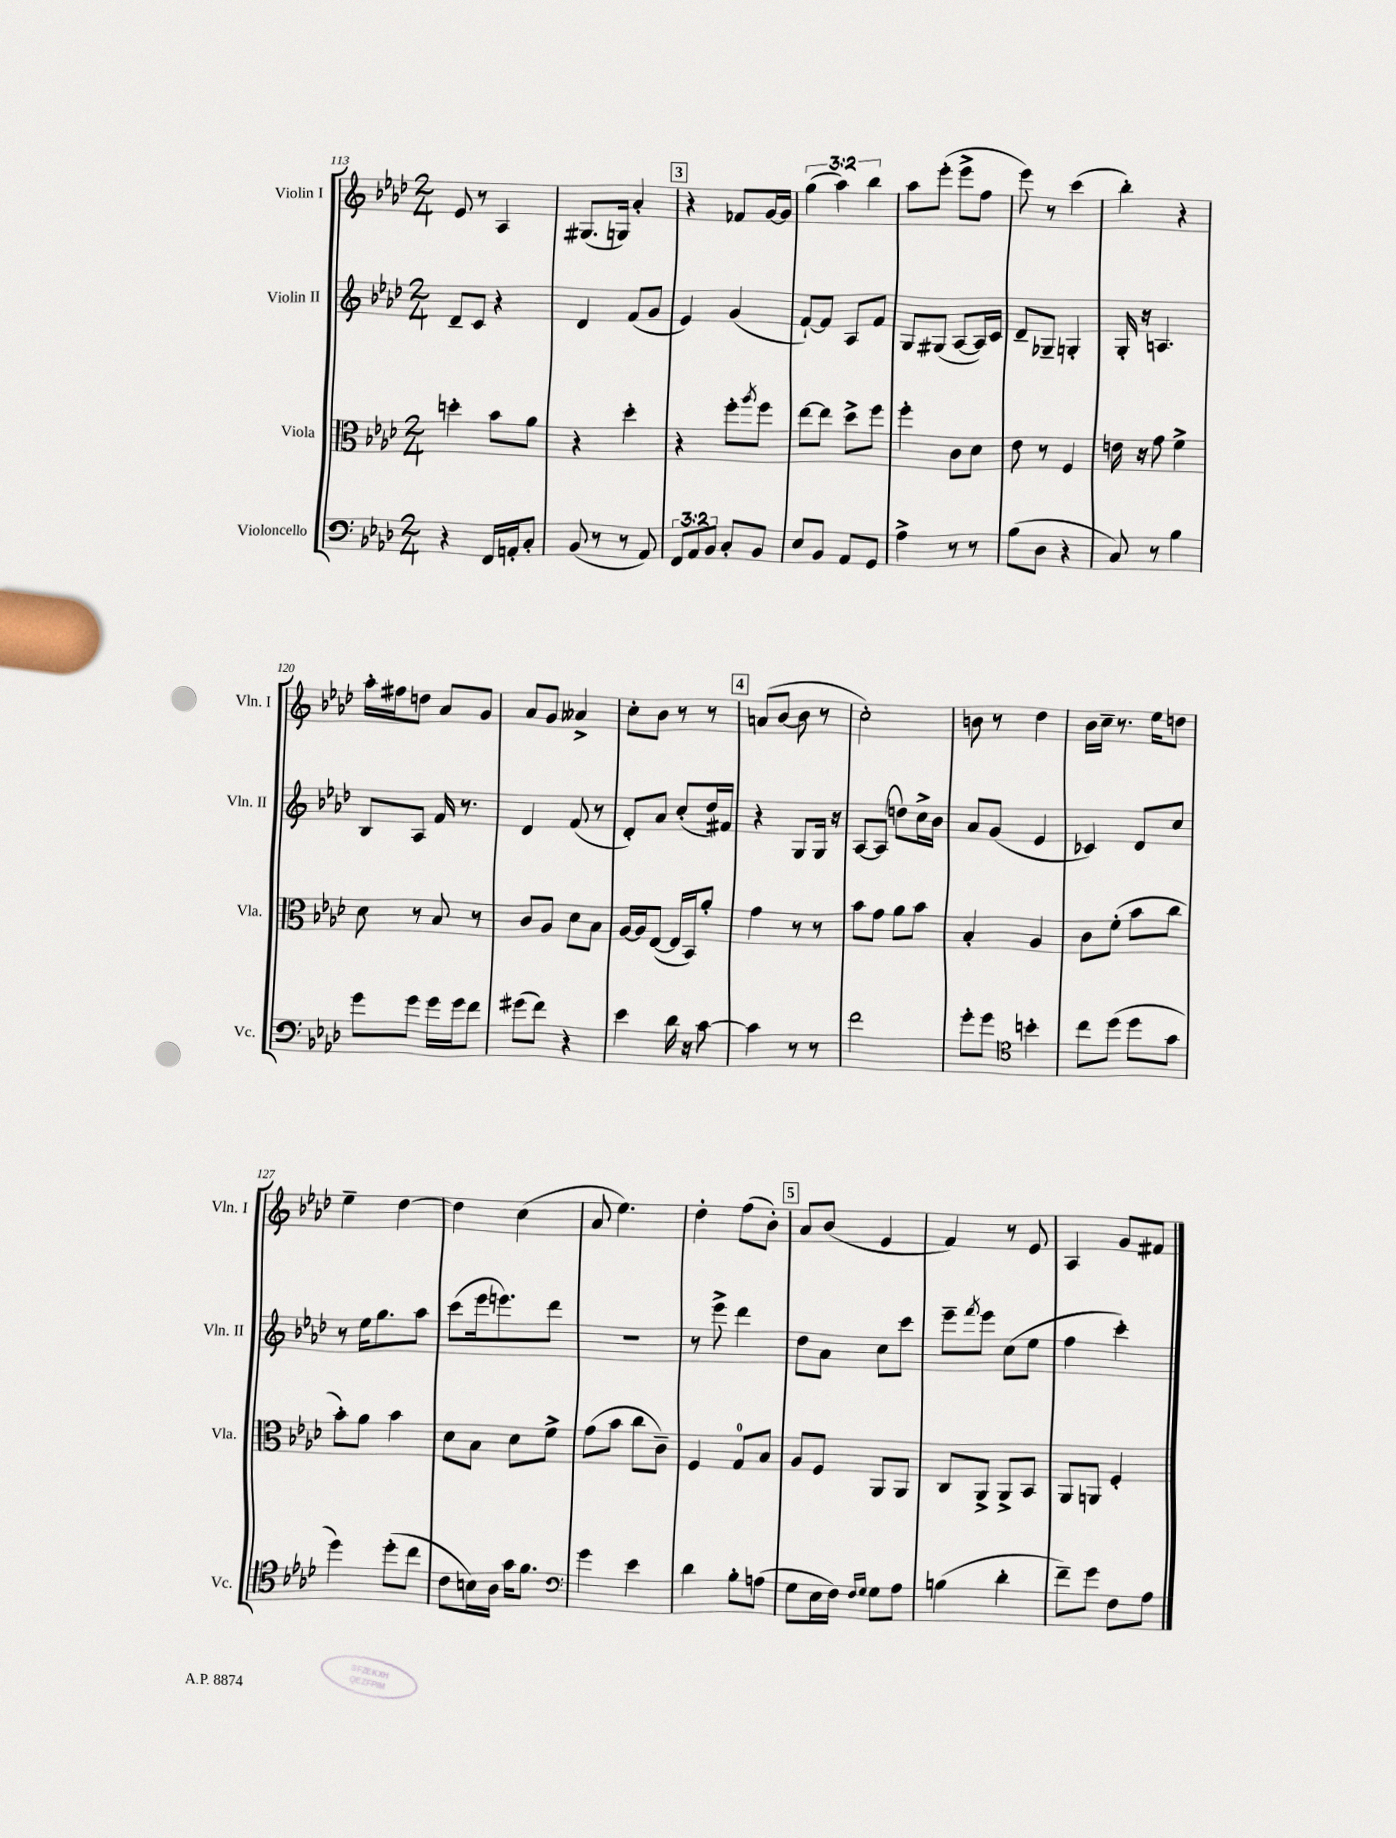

**kern	**kern	**kern	**kern
*staff4	*staff3	*staff2	*staff1
*clefF4	*clefC3	*clefG2	*clefG2
*k[b-e-a-d-]	*k[b-e-a-d-]	*k[b-e-a-d-]	*k[b-e-a-d-]
*M2/4	*M2/4	*M2/4	*M2/4
4r	4dd'\	8d-~/L	8e-/
.	.	8c/J	8r
16FF/LL	8b-\L	4r	4A-/
16AA'/J	.	.	.
8C'/J	8a-\J	.	.
=	=	=	=
(8BB-/	4r	4d-/	(8.G#/L
8r	.	.	.
.	.	.	16G/Jk)
8r	4dd-'\	(8f/L	4a-'/
8AA-/)	.	8g/J	.
=	=	=	=
12FF/L	4r	4e-/)	4r
12AA-/	.	.	.
12BB-/J	.	.	.
8C'/L	8ff'\L	(4g/	8f-/L
.	8qaa-/	.	.
8BB-/J	8ff\J	.	[16g/L
.	.	.	16g/]JJ
=	=	=	=
8E-/L	[8ee-\L	[8f`/L)	(6gg\
8BB-/J	8ee-\]J	8f/]J	.
.	.	.	6aa-\)
8AA-/L	8dd-^\L	8A-/L	.
.	.	.	6bb-\
8GG/J	8ff\J	8f/J	.
=	=	=	=
4A-^\	4ff'\	8G/L	8aa-\L
.	.	(8G#/J	(8eee-'\J
8r	8c\L	[8A-/L	8eee-^\L
8r	8d-\J	16A-/]L)	8ff\J
.	.	16c/JJ	.
=	=	=	=
(8B-\L	8e-\	8d-~/L	8eee-\)
8D-\J	8r	8G-~/J	8r
4r	4F/	4G'/	(4ccc\
=	=	=	=
8C/)	16e\	16G'/	4bb-'\)
.	16r	16r	.
8r	8g\	4.A/	.
4B-\	4f^\	.	4r
=	=	=	=
8g\L	8d-\	8B-/L	16aa-'\LL
.	.	.	16ff#\J
8g\J	8r	8A-/J	8dd\J
16g\LL	8B-/	16f/	8a-/L
16g\J	.	8.r	.
8f\J	8r	.	8g/J
=	=	=	=
(8g#\L	8c/L	4d-/	8a-/L
8f\J)	8A-/J	.	8g/J
4r	8d-\L	(8f/	4a--^/
.	8B-\J	8r	.
=	=	=	=
4e-\	[16A-/LL	8d-'/L)	8cc'\L
.	16A-/]J	.	.
.	([8E-/J	8a-/J	8b-\J
16d-\	16E-/]LL	(8cc'/L	8r
16r	16BB-/J)	.	.
[8c\	8a-'/J	16dd-/L)	8r
.	.	16f#/JJ	.
=	=	=	=
4c\]	4g\	4r	(8a/L
.	.	.	[8b-/J
8r	8r	8G/L	8b-\]
8r	8r	16G/Jk	8r
.	.	16r	.
=	=	=	=
2f\	8b-\L	[8A-/L	2cc'\)
.	8g\J	(8A-/]J	.
.	8a-\L	8dd\L)	.
.	8b-\J	16cc^\L	.
.	.	16b-\JJ	.
=	=	=	=
8g'\L	4B-'/	8a-/L	8b\
8g\J	.	(8g/J	8r
*clefC4	*	*	*
4b'\	4A-/	4e-/	4dd-\
=	=	=	=
8cc\L	8c\L	4c-/)	16b-\LL
.	.	.	16cc~\JJ
(8dd-\J	(8f'\J	.	8.r
8dd-\L	8b-\L	8d-/L	.
.	.	.	16ee-\LK
8g\J	8cc\J	8cc/J	8dd\J
=	=	=	=
4dd-\)	8b-'\L)	8r	4ee-~\
.	8a-\J	16ee-\LK	.
.	.	8.gg\	.
(8dd-'\L	4b-\	.	[4dd-\
8cc\J	.	8aa-\J	.
=	=	=	=
8c\L	8d-\L	(8ccc\L	4dd-\]
16B\L)	8B-\J	16eee-\k	.
16A-\JJ	.	8.eee\)	.
16g\LK	8d-\L	.	(4cc\
8.f\J	.	.	.
.	8f^\J	8ddd-\J	.
=	=	=	=
*clefF4	*	*	*
4g\	(8g\L	2r	8a-/
.	8b-\J	.	4.ee-\)
4e-\	8cc\L	.	.
.	8c~\J)	.	.
=	=	=	=
4d-\	4F/	8r	4dd-'\
.	.	8eee-^\	.
8B-'\L	8G/L	4ddd-\	(8ff\L
(8A\J	8B-/J	.	8b-'\J)
=	=	=	=
8G\L	8A-/L	8dd-\L	8a-/L
16E-\L	8F/J	8a-\J	(8b-/J
16F\JJ)	.	.	.
16qqF/LL	.	.	.
16qqG/JJ	.	.	.
8G\L	8AA-/L	8cc\L	4e-/
8A-\J	8AA-/J	8ccc\J	.
=	=	=	=
(4B\	8C/L	8eee-~\L	4f/)
.	.	8qfff/	.
.	8AA-^/J	8eee-\J	.
4d-'\	8AA-^/L	(8cc\L	8r
.	8BB-/J	8ee-\J	8e-/
=	=	=	=
8f~\L)	8AA-/L	4ff\	4A-/
8g\J	8AA/J	.	.
8F\L	4F'/	4ccc'\)	8g/L
8A-\J	.	.	8f#/J
==	==	==	==
*-	*-	*-	*-
